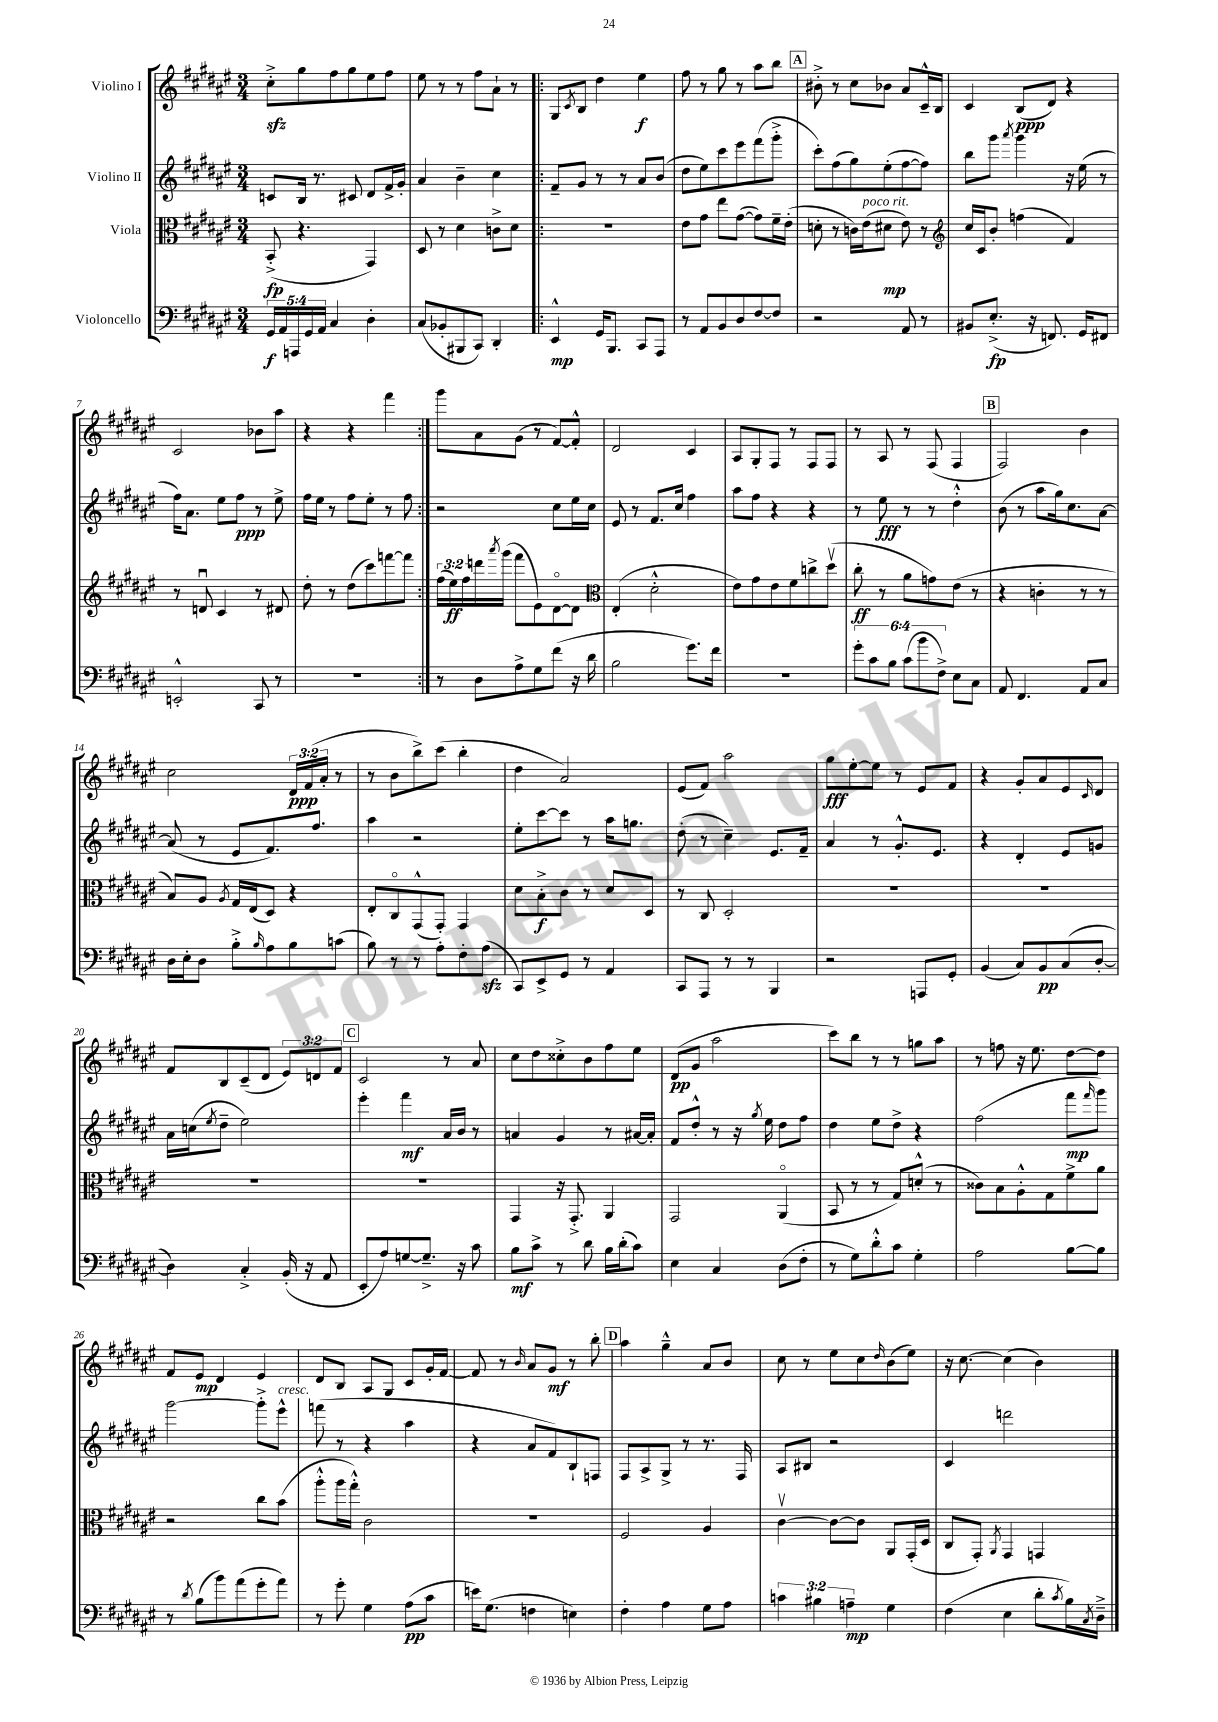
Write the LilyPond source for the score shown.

<<
\new StaffGroup <<
\new Staff = "s0" \with { instrumentName = "Violino I" } {
    \clef treble \key fis \major \numericTimeSignature \time 3/4 \override Staff.TupletNumber.text = #tuplet-number::calc-fraction-text
    cis''8-.->\sfz gis''8 fis''8 gis''8 eis''8 fis''8 |
    eis''8 r8 r8 fis''8 ais'8-! r8 |
    \repeat volta 2 { gis8 \acciaccatura { cis'8 } b8 dis''4 eis''4\f |
    fis''8 r8 gis''8 r8 ais''8 b''8 |
    \mark \markup { \box "A" } bis'8-.-> r8 cis''8 bes'8 ais'8 cis'16---^ b16 |
    cis'4 b8\ppp( dis'8) r4 |
    cis'2 bes'8 ais''8 |
    r4 r4 fis'''4 | }
    gis'''8 ais'8 gis'8( r8 fis'8~) fis'8-.-^ |
    dis'2 cis'4 |
    ais8 gis8-. fis8 r8 fis8 fis8 |
    r8 ais8 r8 fis8( fis4 |
    \mark \markup { \box "B" } fis2) b'4 |
    cis''2 \tuplet 3/2 { dis'16\ppp fis'16( ais'16-. } r8 |
    r8 b'8 b''8->) cis'''8( b''4-. |
    dis''4 ais'2) |
    eis'8( fis'8) ais''2 |
    gis''8\fff eis''8~-. eis''8 r8 eis'8 fis'8 |
    r4 gis'8-. ais'8 eis'8 \grace { cis'16 } dis'8 |
    fis'8 b8 cis'8--( dis'8 \tuplet 3/2 { eis'8) d'8 fis'8 } |
    \mark \markup { \box "C" } cis'2 r8 ais'8 |
    cis''8 dis''8 cisis''8-.-> b'8 fis''8 eis''8 |
    dis'8\pp( gis'8 ais''2 |
    cis'''8) b''8 r8 r8 g''8 ais''8 |
    r8 f''8 r16 eis''8. dis''8~ dis''8 |
    fis'8 eis'8\mp dis'4 eis'4 |
    dis'8 b8 ais8 gis8 cis'8 gis'16-. fis'16~ |
    fis'8 r8 \grace { b'16 } ais'8 gis'8\mf r8 b''8-. |
    \mark \markup { \box "D" } ais''4 gis''4---^ ais'8 b'8 |
    cis''8 r8 eis''8 cis''8 \grace { dis''16 } b'8( eis''8) |
    r16 cis''8.~ cis''4( b'4) \bar "|." |
}
\new Staff = "s1" \with { instrumentName = "Violino II" } {
    \clef treble \key fis \major \numericTimeSignature \time 3/4
    c'8 b16 r8. cis'8 dis'8 fis'16-> gis'16-. |
    ais'4 b'4-- cis''4 |
    \repeat volta 2 { fis'8-- gis'8 r8 r8 ais'8 b'8( |
    dis''8 eis''8) cis'''8 eis'''8 fis'''8( gis'''8-.-> |
    \mark \markup { \box "A" } cis'''8-.) fis''8( gis''8) eis''8-.( fis''8~ fis''8) |
    b''8 gis'''8 \acciaccatura { ais'''8 } gis'''4 r16 eis''16( r8 |
    fis''16) ais'8. eis''8 fis''8\ppp r8 eis''8-> |
    fis''16 eis''16 r8 fis''8 eis''8-. r8 fis''8 | }
    r2 cis''8 eis''16 cis''16 |
    eis'8 r8 fis'8. cis''16 fis''4 |
    ais''8 fis''8 r4 r4 |
    r8 eis''8\fff r8 r8 dis''4-.-^ |
    \mark \markup { \box "B" } b'8( r8 ais''8 gis''16) cis''8. ais'8~ |
    ais'8( r8 eis'8 fis'8.) fis''8. |
    ais''4 r2 |
    eis''8-. cis'''8~ cis'''8 r8 ais''16 g''8. |
    dis''8-.( r8 cis''4--) eis'8. fis'16-- |
    ais'4 r8 gis'8.-.-^ eis'8. |
    r4 dis'4-. eis'8 g'8 |
    ais'16 c''16( \acciaccatura { eis''8 } dis''8-- eis''2) |
    \mark \markup { \box "C" } eis'''4-. fis'''4\mf ais'16 b'16 r8 |
    a'4 gis'4 r8 ais'16~ ais'16-. |
    fis'8 dis''8-.-^ r8 r16 \acciaccatura { gis''8 } eis''16 dis''8 fis''8 |
    dis''4 eis''8 dis''8-> r4 |
    fis''2( fis'''8\mp \grace { fis'''16 } gis'''8) |
    gis'''2~ gis'''8-.-> eis'''8-^^\markup { \italic "cresc." } |
    f'''8( r8 r4 ais''4 |
    r4 ais'8 fis'8) b8-! f8 |
    \mark \markup { \box "D" } fis8 ais8-> gis8-> r8 r8. fis16 |
    ais8 bis8 r2 |
    cis'4 d'''2 \bar "|." |
}
\new Staff = "s2" \with { instrumentName = "Viola" } {
    \clef alto \key fis \major \numericTimeSignature \time 3/4 \override Staff.TupletNumber.text = #tuplet-number::calc-fraction-text
    b,8-.->\fp( r4. gis,4) |
    dis8 r8 dis'4 c'8-> dis'8 |
    \repeat volta 2 { R2. |
    eis'8 gis'8 eis''8 gis'8~( gis'8) fis'16-- eis'16-.( |
    \mark \markup { \box "A" } d'8-. r8 c'16) eis'16^\markup { \italic "poco rit." }( dis'8\mp eis'8) r8 |
    \clef treble cis''16 cis'16 b'8-. f''4( fis'4) |
    r8 d'8\downbow cis'4 r8 dis'8 |
    dis''8-. r8 dis''8( cis'''8) f'''8~ f'''8 | }
    \tuplet 3/2 { fis''16( eis''16\ff) fis''16 } d'''16 \acciaccatura { ais'''8 } gis'''16( fis'''8 eis'8) dis'8~\flageolet dis'8 |
    \clef alto eis4-.( dis'2-.-^ |
    eis'8) gis'8 eis'8 fis'8 c''8-> dis''8\upbow( |
    cis''8-.\ff r8 ais'8 g'8) eis'8( r8 |
    \mark \markup { \box "B" } r4 c'4-. r8 r8 |
    b8) ais8 \acciaccatura { ais8 } gis16 eis16( dis8) r4 |
    eis8-. cis8\flageolet gis,8-^( gis,8-.) gis,4 |
    dis'8 b8-.->\f cis'8 r8 dis'8 dis8 |
    r8 cis8 dis2-. |
    R2. |
    R2. |
    R2. |
    \mark \markup { \box "C" } R2. |
    gis,4 r16 gis,8.-.-> ais,4 |
    gis,2 ais,4\flageolet( |
    b,8 r8 r8 gis8) d'8-.-^( r8 |
    cisis'8) b8 ais8-.-^ gis8 fis'8-> ais'8 |
    r2 cis''8 b'8( |
    ais''8-.-^ ais''16 gis''16-.-^) cis'2 |
    R2. |
    \mark \markup { \box "D" } fis2 ais4 |
    cis'4~\upbow cis'8~ cis'8 ais,8 gis,16-.( dis16 |
    cis8 gis,8-.) \acciaccatura { ais,8 } gis,4 g,4 \bar "|." |
}
\new Staff = "s3" \with { instrumentName = "Violoncello" } {
    \clef bass \key fis \major \numericTimeSignature \time 3/4 \override Staff.TupletNumber.text = #tuplet-number::calc-fraction-text
    \tuplet 5/4 { gis,16\f ais,16 a,,16 gis,16 ais,16 } cis4 dis4-. |
    cis8( bes,8-. bis,,8 cis,8) dis,4-. |
    \repeat volta 2 { eis,4-^\mp gis,16 b,,8. cis,8 ais,,8 |
    r8 ais,8 b,8 dis8 fis8~ fis8 |
    \mark \markup { \box "A" } r2 ais,8 r8 |
    bis,8 eis8.-.->\fp( r16 f,8.) gis,16 fis,8 |
    e,2-.-^ cis,8 r8 |
    R2. | }
    r8 dis8 ais8-> gis8 fis'8( r16 dis'16 |
    b2 gis'8.) fis'16 |
    R2. |
    \tuplet 6/4 { gis'8-. cis'8 b8 cis'8( b'8 fis8->) } eis8 cis8 |
    \mark \markup { \box "B" } ais,8 fis,4. ais,8 cis8 |
    dis16 eis16-. dis8 b8-.-> \grace { b16 } ais8 b8 c'8( |
    b8) r8 r8 ais8-. fis8-. ais8\sfz( |
    cis,8) eis,8-> gis,8 r8 ais,4 |
    cis,8 ais,,8 r8 r8 b,,4 |
    r2 a,,8 gis,8-. |
    b,4( cis8) b,8\pp cis8( dis8~-. |
    dis4) cis4-.-> b,16-.( r16 ais,8 |
    \mark \markup { \box "C" } eis,8-. ais8) g8~ g8.---> r16 cis'8 |
    b8\mf cis'8-> r8 dis'8 b16 dis'16-.( cis'8) |
    eis4 cis4 dis8( fis8-. |
    r8 gis8) dis'8-.-^ cis'8 gis4-. |
    ais2 b8~ b8 |
    r8 \acciaccatura { dis'8 } b8( b'8) ais'8( gis'8-. ais'8) |
    r8 gis'8-. gis4 ais8\pp( cis'8 |
    e'16) gis8.( f4 e4) |
    \mark \markup { \box "D" } fis4-. ais4 gis8 ais8 |
    \tuplet 3/2 { c'4 bis4 a4--\mp } gis4 |
    fis4( eis4 dis'8-. \acciaccatura { cis'8 } b16) \acciaccatura { cis8 } dis16---> \bar "|." |
}
>>
>>
